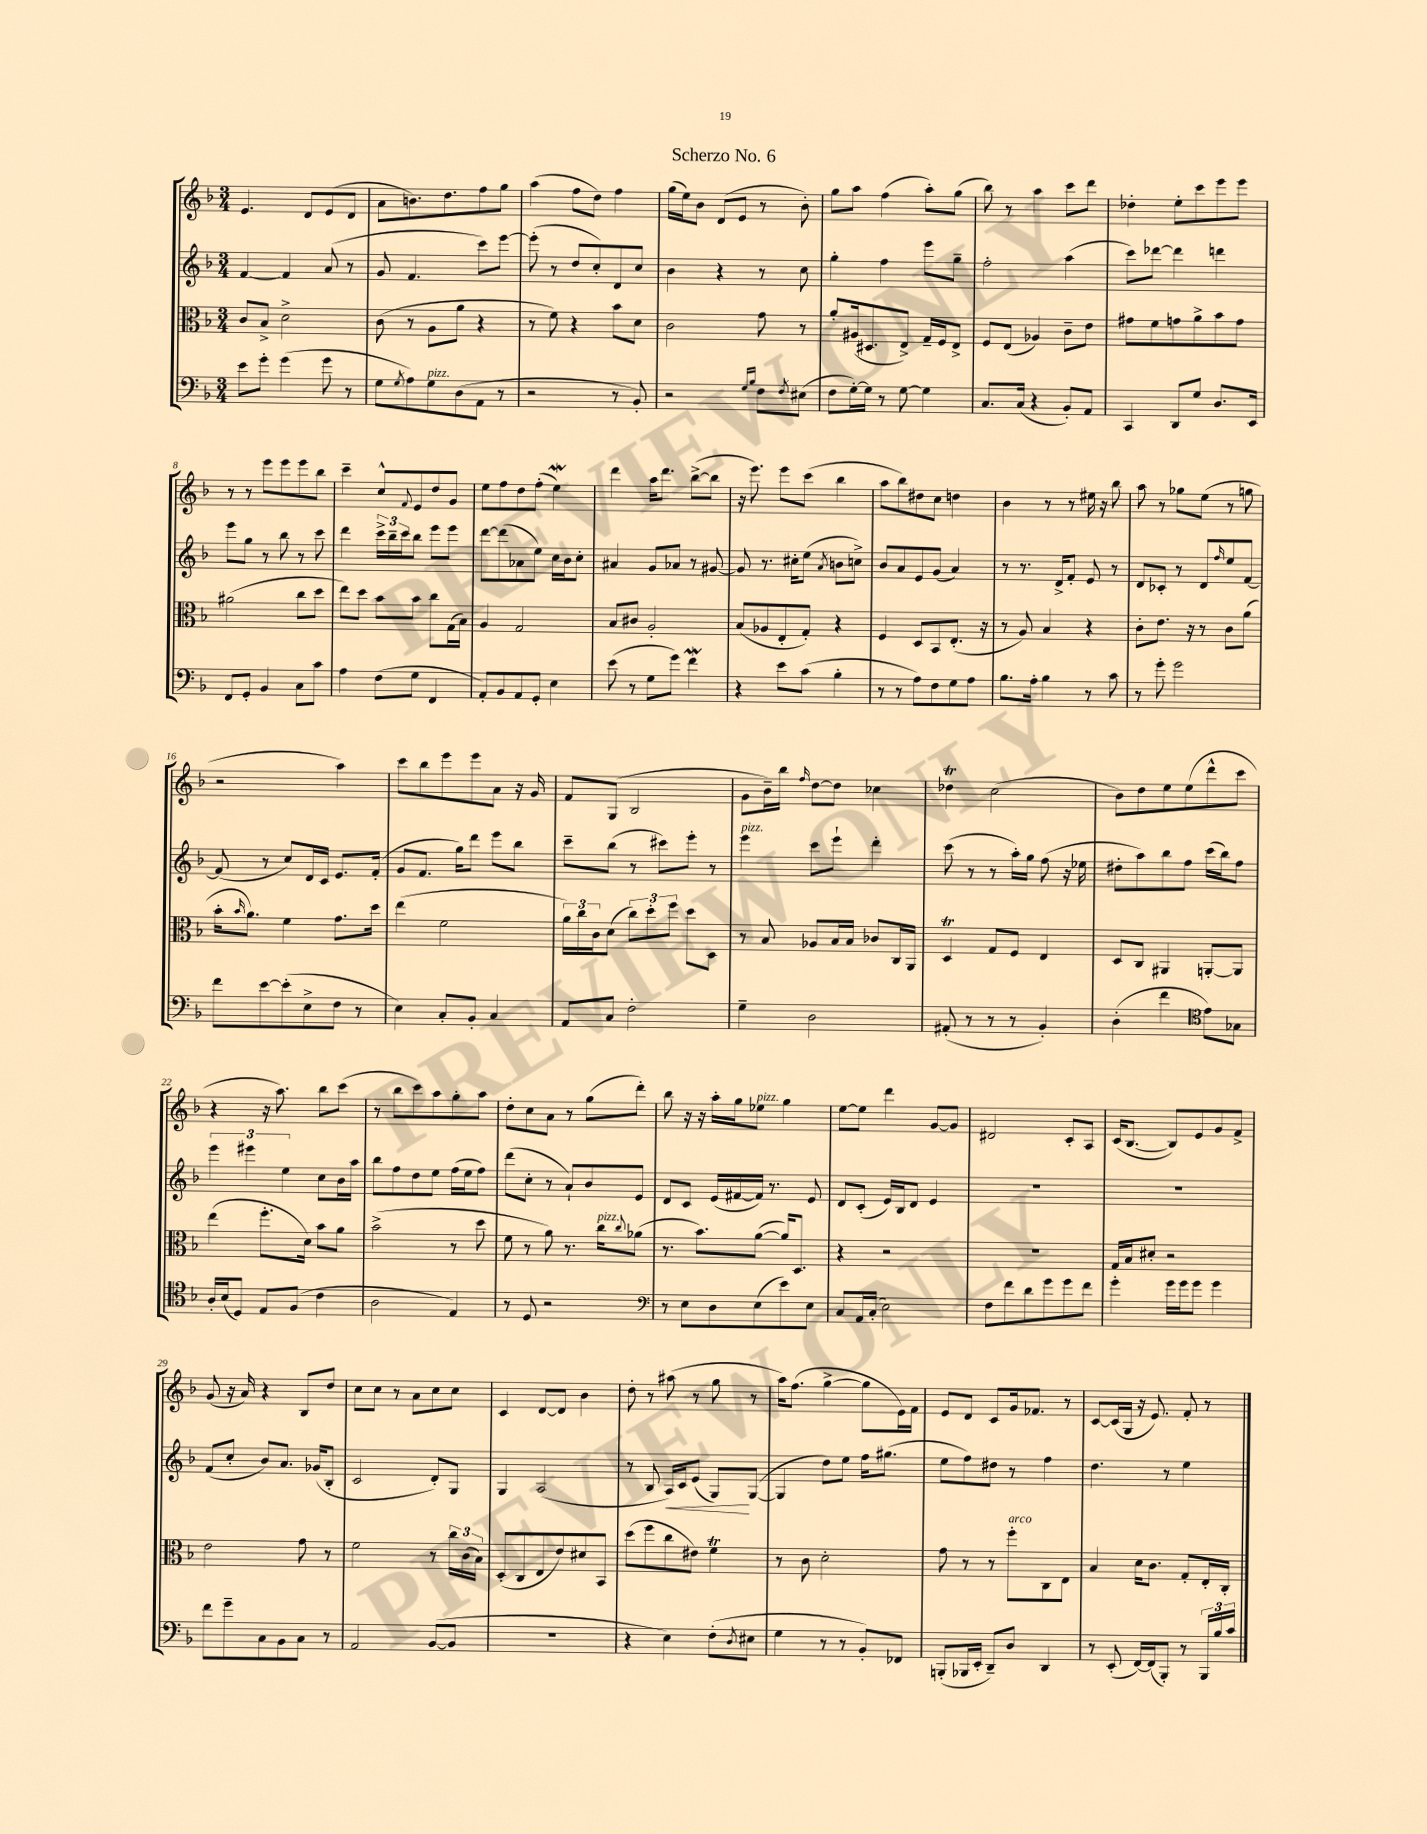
\header { title = "Scherzo No. 6" }
<<
\new StaffGroup <<
\new Staff = "s0" {
    \clef treble \key f \major \numericTimeSignature \time 3/4
    e'4. d'8 e'8( d'8 |
    a'8 b'8.) d''8. f''8 g''8 |
    a''4( f''8 d''8) f''4 |
    g''16( e''16) bes'8 d'8( e'8 r8 bes'8-.) |
    g''8 a''8 f''4( a''8-.) g''8( |
    bes''8) r8 a''4 c'''8 d'''8 |
    des''4-. e''8-. c'''8 e'''8 e'''8 |
    r8 r8 e'''8 e'''8 e'''8 bes''8 |
    c'''4-- c''8-^ \appoggiatura { f'8 } e'8 d''8 g'8 |
    e''8 f''8 d''8 f''8-.( e''4\mordent) |
    d'''4 a''16 d'''8. bes''8~->( bes''8 |
    r16 e'''8.) e'''8 c'''8( bes''4 |
    a''8 bes''8) dis''8 c''8 d''4 |
    bes'4 r8 r8 eis''16 r16 bes''8 |
    a''8 r8 ges''8 e''8( r8 g''8 |
    r2 a''4) |
    c'''8 bes''8 e'''8 e'''8 a'8 r16 g'16 |
    f'8 g8( bes2 |
    g'8 bes'16--) bes''16 \grace { f''16 } d''8~ d''8 ces''4 |
    des''4\trill c''2( |
    bes'8) d''8 e''8 e''8( d'''8-^ c'''8 |
    r4 r16 a''8.) bes''8 c'''8( |
    r8 bes''8 c'''8) a''8 g''8-. a''8 |
    d''8-. c''8 a'8 r8 g''8( d'''8-.) |
    bes''8 r16 r16 a''16-. g''16 ees''8^\markup { \italic "pizz." } g''4 |
    e''8~ e''8 d'''4 g'8~ g'8 |
    dis'2 c'8-. a8 |
    c'16( bes8.~ bes8) e'8 g'8 f'8-> |
    g'8( r16 a'16) r4 bes8 d''8 |
    c''8 c''8 r8 a'8 c''8 c''8 |
    c'4 d'8~ d'8 bes'4 |
    d''8-. r8 ais''8( r8 g''8 r8 |
    a''16) f''8.( g''4~-> g''8 e'16) f'16 |
    e'8 d'8 c'8 g'16 fes'8. r8 |
    c'8~ c'16( g16 r16 e'8.) f'8-. r8 \bar "|." |
}
\new Staff = "s1" {
    \clef treble \key f \major \numericTimeSignature \time 3/4
    f'4~ f'4 a'8( r8 |
    g'8 f'4. c'''8) e'''8~ |
    e'''8-.( r8 d''8 c''8-.) d'8 c''8 |
    bes'4 r4 r8 c''8 |
    g''4-. f''4 e'''8 g''8-- |
    f''2-. a''4( |
    c'''8) des'''8~ des'''4 d'''4 |
    e'''8 g''8 r8 bes''8 r8 c'''8 |
    d'''4 \tuplet 3/2 { c'''16-> bes''16-- c'''16 } bes''8 e'''8 e'''8 |
    d'''8~ d'''8( aes'8 e''8) c''16 bes'16 c''8-. |
    ais'4 g'8 aes'8 r8 gis'8~ |
    gis'8 r8. cis''16-. e''8( \acciaccatura { a'8 } b'8 c''8->) |
    bes'8 a'8 e'8 g'8( a'4) |
    r8 r8. d'16-> f'8-. e'8 r8 |
    d'8 ces'8-. r8 d'8 \grace { f''16 } e''8 f'8~ |
    f'8( r8 c''8) d'16 c'16 e'8. f'16-.( |
    g'8 f'8. g''16) d'''8 e'''8 bes''8 |
    c'''8-- bes''8( r8 cis'''8) e'''8-. r8 |
    e'''4^\markup { \italic "pizz." } c'''8 e'''8-! d'''4-. |
    c'''8( r8 r8 a''16-.) g''16 f''8( r16 ees''16 |
    dis''8-. a''8) bes''8 f''8 c'''16( bes''16) f''8 |
    \tuplet 3/2 { e'''4 eis'''4 e''4 } c''8 bes'16 a''16 |
    bes''8 f''8 d''8 e''8 f''16( e''16 f''8) |
    d'''8( c''8-. r8 a'8-!) bes'8 e'8 |
    d'8 c'8 e'16( fis'16~ fis'16) r8. e'8 |
    d'8 c'8-.( e'16) bes16 d'8 e'4 |
    R2. |
    R2. |
    f'8( c''8-. bes'8) a'8. ges'16( bes8-. |
    c'2 d'8-.) g8 |
    g4 a2( |
    r8 bes8 a16\<) c'16 e'8( g8\!) g8~( |
    g4 d''8) e''8 f''16 gis''8.( |
    e''8 f''8) dis''8 r8 f''4 |
    d''4. r8 e''4 \bar "|." |
}
\new Staff = "s2" {
    \clef alto \key f \major \numericTimeSignature \time 3/4
    c'8 bes8-> d'2-> |
    c'8( r8 a8 a'8 r4 |
    r8 f'8) r4 bes'8 d'8 |
    c'2 g'8 r8 |
    a'8-. ais16( dis8. e8->) g16-- f16 e8-> |
    f8 e8( aes4) c'8-- e'8 |
    gis'8 f'8 g'8 a'8-> bes'8 g'8 |
    ais'2( c''8 d''8 |
    e''8) d''8 bes'8 bes'8 c''8 g16( bes16) |
    a4 g2 |
    bes8 cis'8 a2-. |
    bes8( aes8 e8-. g8-.) r4 |
    f4 d8 bes,8 e8.-.( r16 |
    r8 a8) bes4 r4 |
    c'8-. e'8. r16 r8 c'8 a'8( |
    bes'16-. \grace { bes'16 } a'8.) f'4 g'8. d''16 |
    e''4( f'2 |
    \tuplet 3/2 { a'16) c''16 c'16 } d'8( \tuplet 3/2 { c''8) d''8-. f''8 } d''8 d8 |
    r8 bes8 aes8 bes16 bes16 ces'8 c16 a,16 |
    d4\trill g8 f8 e4 |
    d8 c8 ais,4 a,8~-. a,8 |
    e''4( f''8.-. d'16) bes'8 a'8 |
    bes'2->( r8 d''8 |
    f'8 r8 a'8) r8. c''16^\markup { \italic "pizz." } \appoggiatura { c''8 } aes'8( |
    r8. bes'8.) a'8~( a'16) d8. |
    r4 r2 |
    R2. |
    g16 bes16 dis'8-. r2 |
    e'2 g'8 r8 |
    f'2 r8 \tuplet 3/2 { c''16 c'16( bes16) } |
    d8-.( c8 e8 e'8) dis'8 bes,8 |
    d''8( f''8 c''8 eis'8) f'4\trill |
    r8 c'8 d'2-. |
    g'8 r8 r8 f''8-.^\markup { \italic "arco" } c8 e8 |
    bes4 d'16 c'8. g8-. e16-. c16-. \bar "|." |
}
\new Staff = "s3" {
    \clef bass \key f \major \numericTimeSignature \time 3/4
    e'8 g'8-. g'4( g'8 r8 |
    g8 \acciaccatura { g8 } a8) g8^\markup { \italic "pizz." } d8( a,8 r8 |
    r2 r8 bes,8-.) |
    r2 \grace { g16 bes16 } f8 \acciaccatura { f8 } eis8( |
    f8 g16~-.) g16 r8 g8~ g4 |
    c8. c16( r4 bes,8-.) a,8 |
    c,4 d,8 g8 d8. e,16 |
    f,8 g,8-. bes,4 c8 c'8 |
    a4 f8( g8 f,4 |
    a,8-.) bes,8 a,8 g,8-. e4 |
    e'8( r8 g8 g'8) f'4\mordent |
    r4 e'8 c'8( bes4-. |
    r8 r8 a8) f8 g8 a8 |
    bes8. a16-. bes4 r8 c'8 |
    r8 g'8-. g'2 |
    f'8 e'8~ e'8-.( e8-> f8 r8 |
    e4) c8-. bes,8-. c4 |
    a,8 c8 f2-. |
    g4-- d2 |
    ais,8-.( r8 r8 r8 bes,4-.) |
    d4-.( f'4 \clef tenor e'8) ges8 |
    a16-. bes16( d8) e8 f8( c'4 |
    a2 e4) |
    r8 d8 r2 |
    \clef bass r8 e8 d8 e8( e'8) e8 |
    c8 a,16 c16-.( e2) |
    f8 f'8 d'8 g'8 g'8 f'8 |
    g'4-. g'16 g'16 g'8 g'4 |
    f'8 g'8-- c8 bes,8 c8 r8 |
    a,2 bes,8~( bes,8 |
    R2. |
    r4 e4) f8-.( \acciaccatura { d8 } eis8 |
    g4 r8 r8 bes,8-.) fes,8 |
    b,,8-.( bes,,16 e,16-. d,8--) d8 d,4 |
    r8 e,8-.( f,16~) f,16( bes,,8-.) r8 \tuplet 3/2 { bes,,16 bes16 c'16 } \bar "|." |
}
>>
>>
